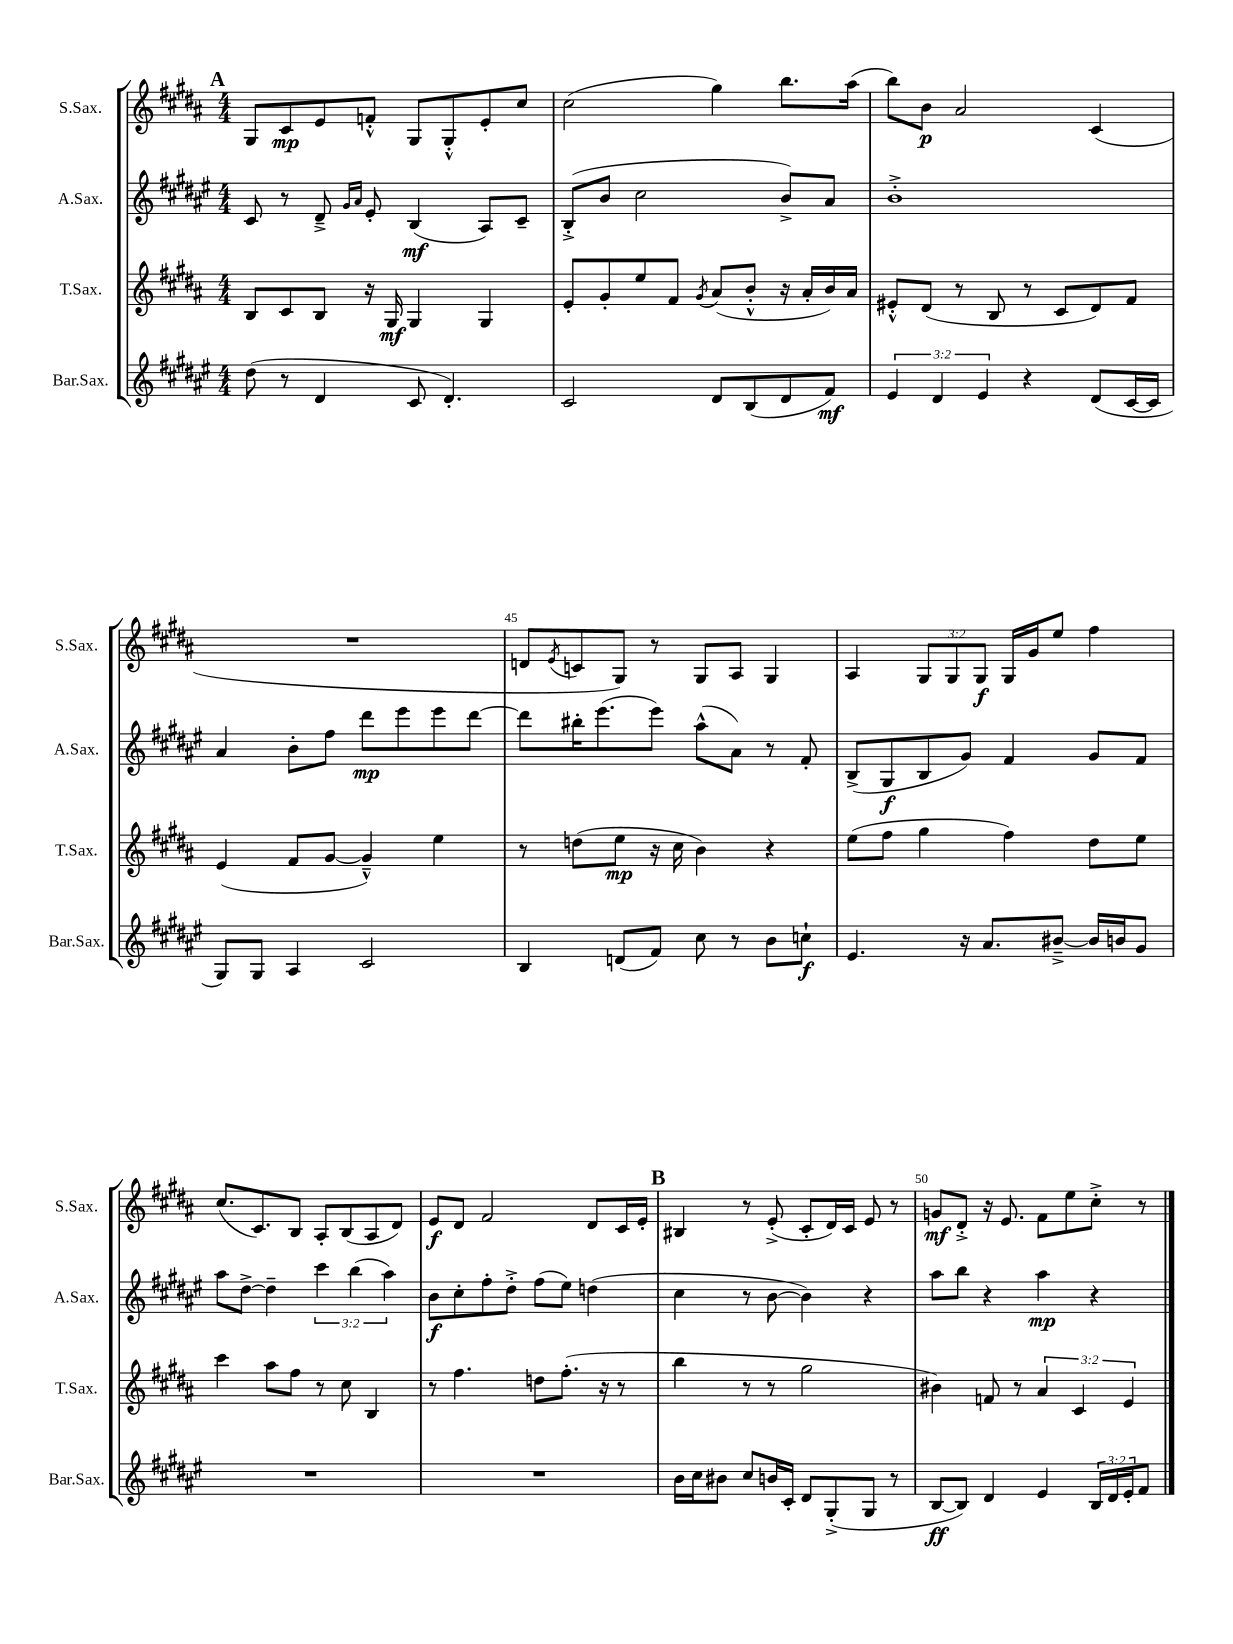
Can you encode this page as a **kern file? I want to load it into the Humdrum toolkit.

**kern	**kern	**kern	**kern
*staff4	*staff3	*staff2	*staff1
*clefG2	*clefG2	*clefG2	*clefG2
*k[f#c#g#d#a#e#]	*k[f#c#g#d#a#]	*k[f#c#g#d#a#e#]	*k[f#c#g#d#a#]
*M4/4	*M4/4	*M4/4	*M4/4
(8dd#	8B	8c#	8G#
8r	8c#	8r	8c#
4d#	8B	8d#~^	8e
.	.	16qqg#	.
.	.	16qqa#	.
.	16r	8e#'	8f'^^
.	16G#	.	.
8c#	4G#	(4B	8G#
4.d#')	.	.	8G#'^^
.	4G#	8A#)	8e'
.	.	8c#~	8cc#
=	=	=	=
2c#	8e'	(8B'^	(2cc#
.	8g#'	8b	.
.	8ee	2cc#	.
.	8f#	.	.
.	8qg#	.	.
8d#	(8a#	.	4gg#)
(8B	8b'^^	.	.
8d#	16r	8b^)	8.bb
.	16a#'	.	.
8f#)	16b)	8a#	.
.	16a#	.	(16aa#
=	=	=	=
6e#	8e#'^^	1b'^	8bb)
.	(8d#	.	8b
6d#	.	.	.
.	8r	.	2a#
6e#	.	.	.
.	8B	.	.
4r	8r	.	.
.	8c#	.	.
(8d#	8d#)	.	(4c#
[16c#	8f#	.	.
16c#]	.	.	.
=	=	=	=
8G#)	(4e	4a#	1r
8G#	.	.	.
4A#	8f#	8b'	.
.	[8g#	8ff#	.
2c#	4g#~^^])	8ddd#	.
.	.	8eee#	.
.	4ee	8eee#	.
.	.	[8ddd#	.
=	=	=	=
4B	8r	8ddd#]	8d
.	.	.	8qe
.	(8dd	16bb#'	8c
.	.	(8.eee#	.
(8d	8ee	.	8G#)
8f#)	16r	8eee#)	8r
.	16cc#	.	.
8cc#	4b)	(8aa#^^	8G#
8r	.	8a#)	8A#
8b	4r	8r	4G#
8cc`	.	8f#'	.
=	=	=	=
4.e#	(8ee	(8B^	4A#
.	8ff#	8G#	.
.	4gg#	8B	12G#
.	.	.	12G#
16r	.	8g#)	.
.	.	.	12G#
8.a#	.	.	.
.	4ff#)	4f#	16G#
.	.	.	16g#
[8b#~^	.	.	8ee
16b#]	8dd#	8g#	4ff#
16b	.	.	.
8g#	8ee	8f#	.
=	=	=	=
1r	4ccc#	8aa#	(8.cc#
.	.	[8dd#^	.
.	.	.	8.c#)
.	8aa#	4dd#~]	.
.	8ff#	.	8B
.	8r	6ccc#	8A#'
.	8cc#	.	(8B
.	.	(6bb	.
.	4B	.	8A#
.	.	6aa#)	.
.	.	.	8d#)
=	=	=	=
1r	8r	8b	8e
.	4.ff#	8cc#'	8d#
.	.	8ff#'	2f#
.	.	8dd#'^	.
.	8dd	(8ff#	.
.	(8.ff#'	8ee#)	.
.	.	(4dd	8d#
.	16r	.	.
.	8r	.	16c#
.	.	.	16e'
=	=	=	=
16b	4bb	4cc#	4B#
16cc#	.	.	.
8b#	.	.	.
8cc#	8r	8r	8r
16b	8r	[8b	(8e'^
16c#'	.	.	.
8d#	2gg#	4b])	8c#'
(8G#'^	.	.	16d#)
.	.	.	16c#
8G#	.	4r	8e
8r	.	.	8r
=	=	=	=
[8B	4b#)	8aa#	8g
8B])	.	8bb	8d#'^
4d#	8f	4r	16r
.	.	.	8.e
.	8r	.	.
4e#	6a#	4aa#	8f#
.	.	.	8ee
.	6c#	.	.
24B	.	4r	8cc#'^
24d#	.	.	.
24e#'	6e	.	.
8f#	.	.	8r
==	==	==	==
*-	*-	*-	*-
